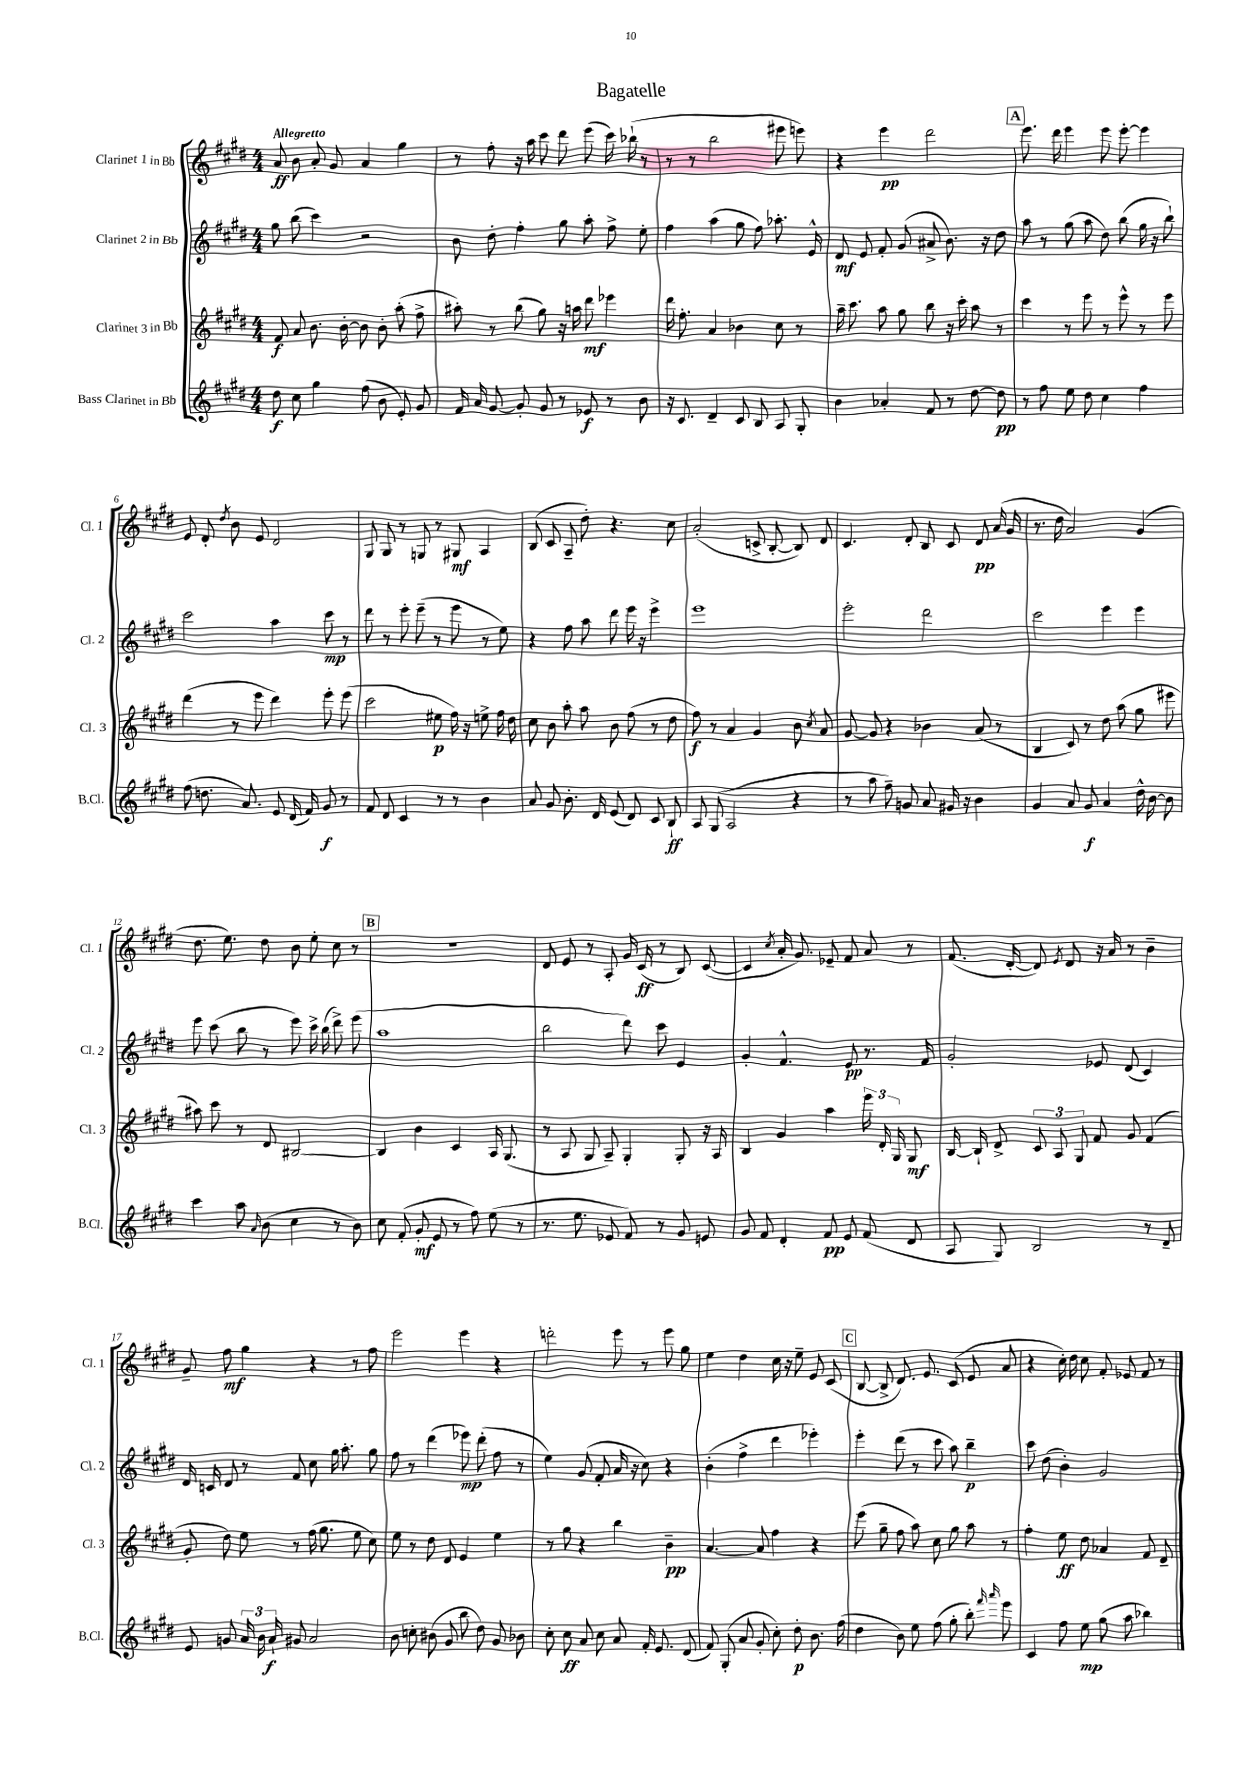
\header { title = "Bagatelle" }
<<
\new StaffGroup <<
\new Staff = "s0" \with { instrumentName = "Clarinet 1 in Bb" shortInstrumentName = "Cl. 1" } {
    \clef treble \key e \major \numericTimeSignature \time 4/4 \tempo "Allegretto"
    \autoBeamOff a'8\ff b'8 a'8-. gis'8 a'4 gis''4 |
    r8 fis''8-. r16 a''16 cis'''8 dis'''8 e'''8( cis'''16) bes''16-!( r8 |
    r8 r8 b''2 eis'''8 e'''8) |
    r4 e'''4\pp dis'''2 |
    \mark \markup { \box "A" } e'''8. dis'''16 e'''4 e'''8 e'''8~-. e'''4 |
    e'8 dis'8-. \acciaccatura { dis''8 } b'8 e'8 dis'2 |
    gis8 gis8 r8 g8 r8 gis8\mf a4 |
    b8( cis'8 a8-- dis''8-.) r4. cis''8 |
    a'2-.( c'8-> b8~-. b8) dis'8 |
    cis'4. dis'8-. b8 cis'8 dis'8\pp a'16( gis'16 |
    r8. dis''16 a'2) gis'4( |
    dis''8. e''8.) dis''8 b'8 e''8-. cis''8 r8 |
    \mark \markup { \box "B" } r1 |
    dis'8 e'8 r8 a8-. gis'16 cis'16\ff( r8 b8) cis'8~( |
    cis'4 \acciaccatura { cis''8 } a'16-. gis'8.) ees'8-- fis'8 a'8 r8 |
    fis'8.( dis'16~-. dis'8) \acciaccatura { e'8 } dis'8 r16 a'16 r8 b'4-- |
    gis'8-- fis''8\mf gis''4 r4 r8 fis''8 |
    e'''2 e'''4 r4 |
    d'''2-. e'''8 r8 e'''8 gis''8 |
    e''4 dis''4 cis''16 r16 e''8-- e'8 cis'8( |
    \mark \markup { \box "C" } b8~ b8-> dis'8.) e'8. cis'8( e'8 a'8 |
    r4 cis''16-.) dis''16 cis''8 fis'8-. ees'8 fis'8 r8 \bar "|." |
}
\new Staff = "s1" \with { instrumentName = "Clarinet 2 in Bb" shortInstrumentName = "Cl. 2" } {
    \clef treble \key e \major \numericTimeSignature \time 4/4
    \autoBeamOff gis''8 b''8( cis'''4) r2 |
    b'8 dis''8-. fis''4-. gis''8 a''8-. fis''8-> e''8-. |
    fis''4 a''4( gis''8 fis''8) aes''8.-. e'16-^ |
    dis'8\mf e'8 fis'8-. gis'8( ais'8-> b'8.) r16 dis''8 |
    \mark \markup { \box "A" } a''8 r8 gis''8( a''8 dis''8) b''8( gis''16 r16 b''8-!) |
    cis'''2 a''4 cis'''8\mp r8 |
    dis'''8 r8 e'''8-. e'''8--( r8 e'''8 r8 e''8) |
    r4 fis''8 a''8 dis'''8 e'''16 r16 e'''4-> |
    e'''1 |
    e'''2-. dis'''2 |
    cis'''2 e'''4 e'''4 |
    e'''8 cis'''8( b''8 r8 e'''8) cis'''16-> b''16( dis'''8->) e'''8( |
    \mark \markup { \box "B" } a''1 |
    b''2 dis'''8) cis'''8 e'4 |
    gis'4-. fis'4.-^ e'8\pp r8. fis'16 |
    gis'2-. ees'8 dis'8( cis'4) |
    dis'16 c'16 dis'8 r8 fis'8 cis''8 gis''16 a''8.-. gis''8 |
    fis''8 r8 dis'''4( ees'''8\mp) dis'''8-.( fis''8 r8 |
    e''4) gis'8( fis'8-. a'16 r16 cis''8) r4 |
    b'4-.( fis''4-> dis'''4 ees'''4-.) |
    \mark \markup { \box "C" } e'''4-. dis'''8( r8 cis'''8 a''8) b''4--\p |
    cis'''8 dis''8( b'4-.) gis'2 \bar "|." |
}
\new Staff = "s2" \with { instrumentName = "Clarinet 3 in Bb" shortInstrumentName = "Cl. 3" } {
    \clef treble \key e \major \numericTimeSignature \time 4/4
    \autoBeamOff fis'8\f a'8 b'8. b'16~-. b'8 b'8-. a''8-.( fis''8-> |
    ais''8-.) r8 b''8( gis''8) r16 a''16 dis'''8\mf ees'''4 |
    dis'''16 fis''8.-. a'4 bes'4 cis''8 r8 |
    a''16-- cis'''8. a''8 gis''8 b''8 r16 cis'''16-. a''8 r8 |
    \mark \markup { \box "A" } cis'''4 r8 e'''8 r8 e'''8-^ r8 e'''8 |
    dis'''4( r8 e'''8 dis'''4) e'''8-. e'''8( |
    cis'''2 eis''8\p fis''16) r16 e''8-> fis''16 dis''16 |
    cis''8 b'8 a''8-. a''8 b'8 fis''8( r8 dis''8 |
    fis''8\f) r8 a'4 gis'4 b'8 \acciaccatura { cis''8 } a'8 |
    gis'8~ gis'8 r4 bes'4 a'8( r8 |
    b4 cis'8) r8 dis''8 a''8( gis''8 eis'''8 |
    ais''8) cis'''8 r8 dis'8 bis2~ |
    \mark \markup { \box "B" } bis4 b'4 cis'4 a16 gis8.( |
    r8 a8 gis8 a8--) gis4-. gis8-. r16 a16 |
    b4 gis'4 a''4 \tuplet 3/2 { e'''16 dis'16-. gis16 } gis8\mf |
    b16~ b16-! dis'8-> \tuplet 3/2 { cis'8 a8 gis8 } fis'8 gis'8 fis'4( |
    gis'8-. dis''8) e''8 r8 fis''16( gis''8. e''8 cis''8) |
    e''8 r8 dis''8 dis'8 e'4 e''4 |
    r8 gis''8 r4 b''4 b'4--\pp |
    a'4.~ a'8 fis''4 r4 |
    \mark \markup { \box "C" } e'''8( gis''8-- fis''8 a''8) cis''8 gis''8 a''8 r8 |
    fis''4-. e''8\ff dis''8 aes'4 fis'8 dis'8-- \bar "|." |
}
\new Staff = "s3" \with { instrumentName = "Bass Clarinet in Bb" shortInstrumentName = "B.Cl." } {
    \clef treble \key e \major \numericTimeSignature \time 4/4
    \autoBeamOff dis''8\f cis''8 gis''4 fis''8( b'8 e'8-.) gis'8 |
    fis'16 a'16 gis'8~ gis'8-. gis'8 r8 ees'8\f r8 b'8 |
    r16 cis'8. dis'4-- cis'8 b8 a8 gis8-. |
    b'4 aes'4-. fis'8 r8 dis''8~ dis''8\pp |
    \mark \markup { \box "A" } r8 fis''8 e''8 dis''8 cis''4 fis''4 |
    fis''8( d''8. a'8.) e'8 dis'16( fis'16) gis'8\f r8 |
    fis'8 dis'8 cis'4 r8 r8 b'4 |
    a'8 gis'8 b'8.-. dis'16 e'8( dis'8) cis'8 b8-!\ff |
    a8 gis8( a2 r4 |
    r8 a''8 fis''8--) g'8 a'8 gis'16 r16 b'4 |
    gis'4 a'8 gis'8\f a'4 dis''16-^ b'16~ b'8 |
    cis'''4 a''8 \grace { a'16 } b'8( cis''4 r8 b'8) |
    \mark \markup { \box "B" } cis''8 fis'8-.( gis'8-.\mf e'8 r8 fis''8) e''8( r8 |
    r8. e''8. ees'8 fis'8) r8 gis'8 e'8 |
    gis'8 fis'8 dis'4-. fis'8\pp e'8 fis'8( dis'8 |
    a8 gis8) b2 r8 dis'8-- |
    e'8 g'8 \tuplet 3/2 { a'16 b'16 a'16-!\f } gis'8 a'2 |
    b'8 c''8-. bis'8( gis'8 b''8 dis''8) gis'8 bes'8 |
    cis''8-. cis''8\ff a'8 cis''8 a'8 fis'16-. e'8. dis'8( |
    fis'8) gis8-.( a'8 gis'8-. cis''8-.) dis''8-.\p b'8. fis''16( |
    \mark \markup { \box "C" } dis''4 b'8) e''8 fis''8( gis''8-. b''8-.) \grace { fis'''16 a'''16 } e'''8 |
    cis'4 fis''8 e''8\mp gis''8( a''8 bes''4) \bar "|." |
}
>>
>>
